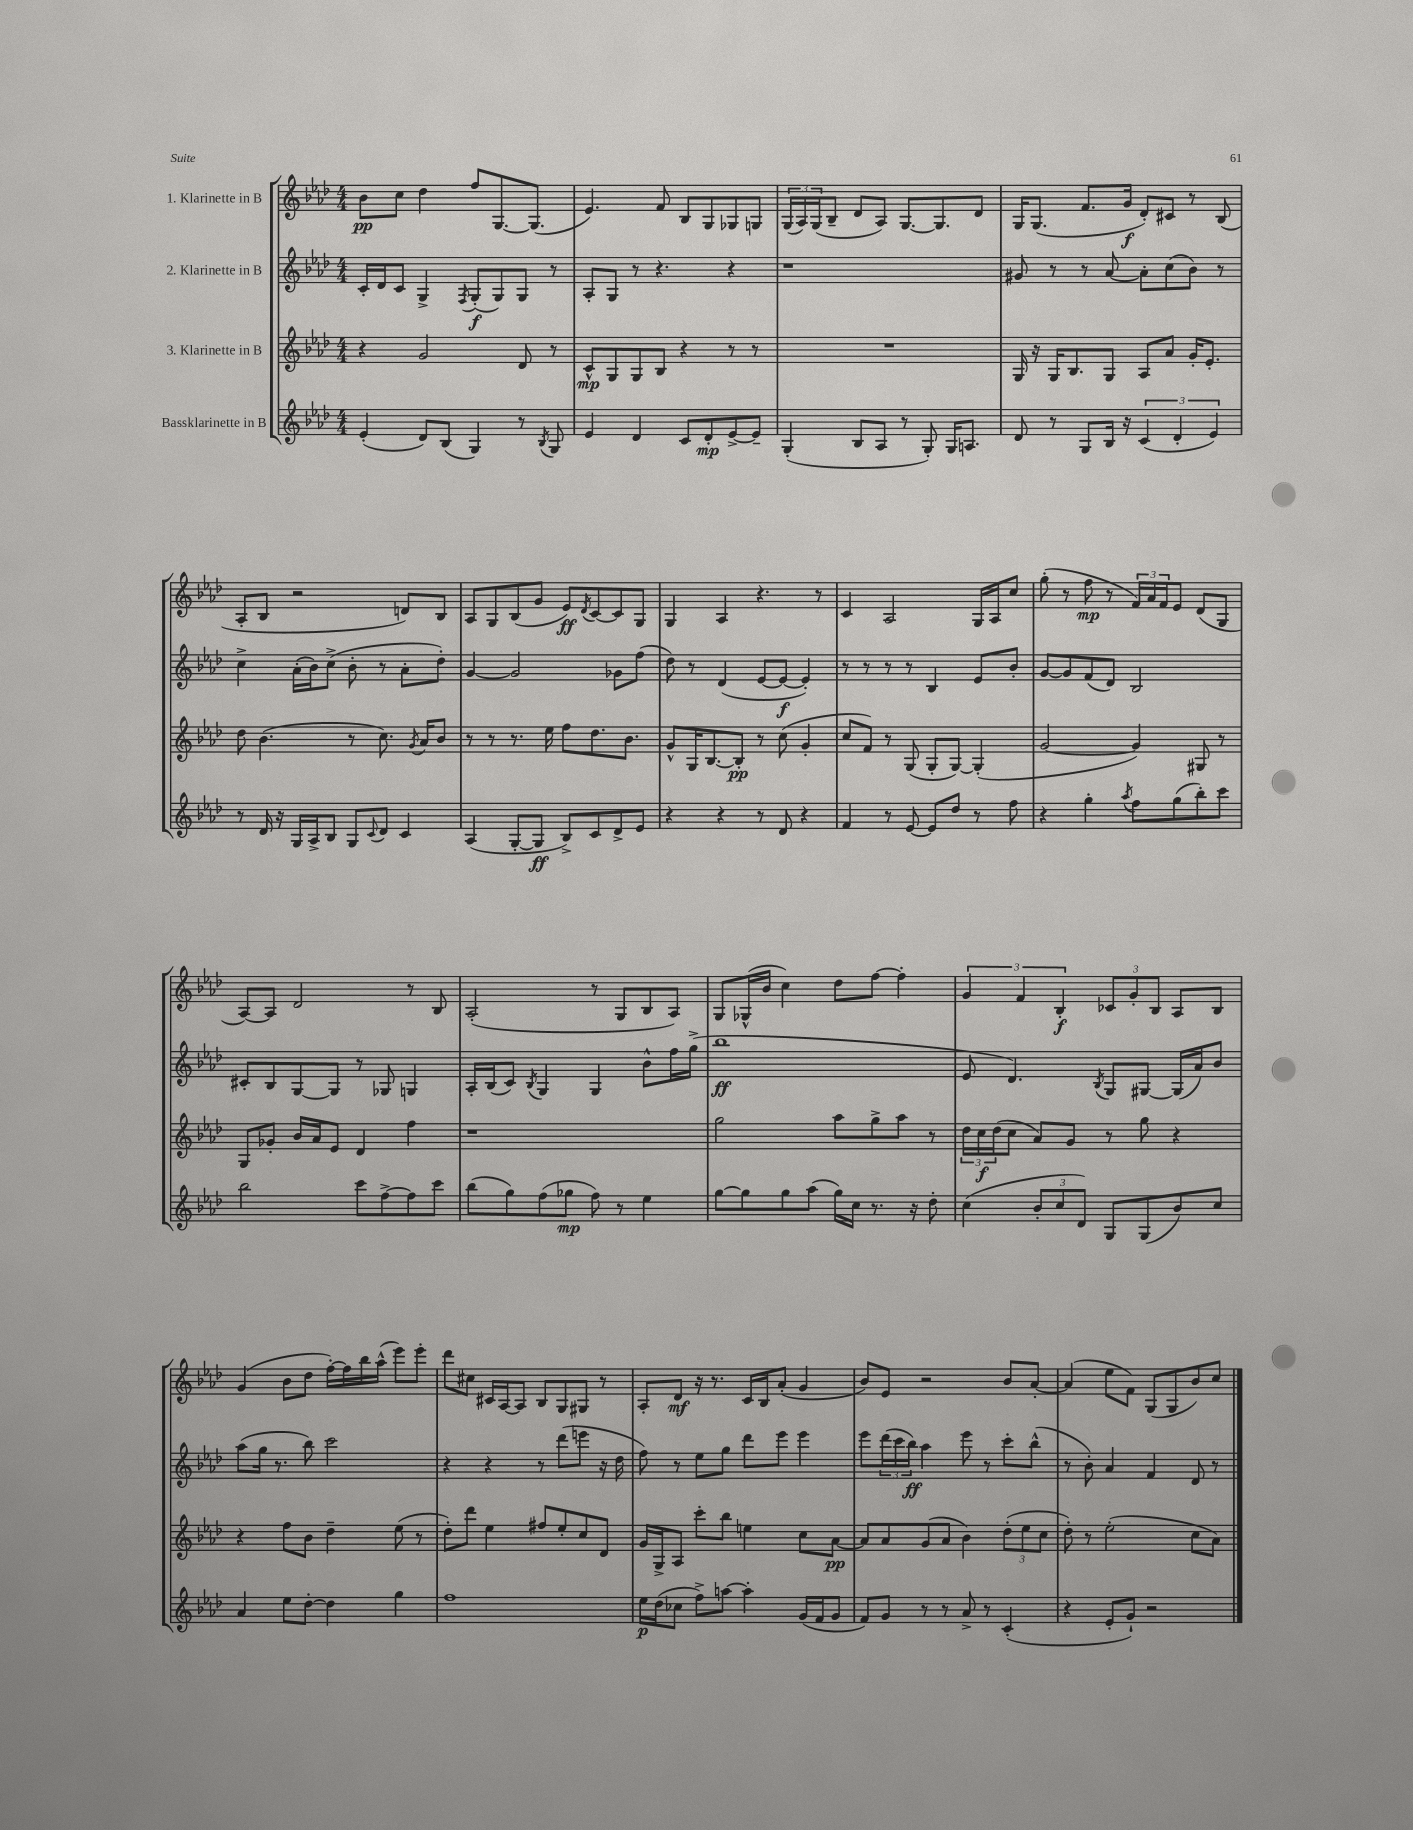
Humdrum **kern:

**kern	**dynam	**kern	**dynam	**kern	**dynam	**kern	**dynam
*part4	*part4	*part3	*part3	*part2	*part2	*part1	*part1
*staff4	*staff4	*staff3	*staff3	*staff2	*staff2	*staff1	*staff1
*I"Bassklarinette in B	*	*I"3. Klarinette in B	*	*I"2. Klarinette in B	*	*I"1. Klarinette in B	*
*clefG2	*	*clefG2	*	*clefG2	*	*clefG2	*
*k[b-e-a-d-]	*	*k[b-e-a-d-]	*	*k[b-e-a-d-]	*	*k[b-e-a-d-]	*
*M4/4	*	*M4/4	*	*M4/4	*	*M4/4	*
=48	=48	=48	=48	=48	=48	=48	=48
(4e-'/	.	4r	.	16c'/LL	.	8b-\L	pp
.	.	.	.	16d-/J	.	.	.
.	.	.	.	8c/J	.	8cc\J	.
8d-/L)	.	2g/	.	4G^/	.	4dd-\	.
(8B-/J	.	.	.	.	.	.	.
.	.	.	.	8qF/	.	.	.
4G/)	.	.	.	(8G'/L	f	8ff/L	.
.	.	.	.	8G/)	.	[8.G/	.
8r	.	8d-/	.	8G/J	.	.	.
.	.	.	.	.	.	(8.G/J]	.
8qB-/	.	.	.	.	.	.	.
8G/	.	8r	.	8r	.	.	.
=49	=49	=49	=49	=49	=49	=49	=49
4e-/	.	8c^^/L	mp	8A-'/L	.	4.e-/)	.
.	.	8G/	.	8G/J	.	.	.
4d-/	.	8G/	.	8r	.	.	.
.	.	8B-/J	.	4.r	.	8f/	.
8c/L	.	4r	.	.	.	8B-/L	.
8d-'/	mp	.	.	.	.	8G/	.
[8e-^/	.	8r	.	4r	.	8G-X/	.
8e-~/J]	.	8r	.	.	.	8Gn/J	.
=50	=50	=50	=50	=50	=50	=50	=50
(4G'/	.	1r	.	1r	.	(24G/LL	.
.	.	.	.	.	.	24A-/)	.
.	.	.	.	.	.	(24G/J	.
.	.	.	.	.	.	8B-~/J	.
8B-/L	.	.	.	.	.	8d-/L	.
8A-/J	.	.	.	.	.	8A-/J)	.
8r	.	.	.	.	.	[8.G/L	.
8G'/)	.	.	.	.	.	.	.
.	.	.	.	.	.	8.G/]	.
16G/KL	.	.	.	.	.	.	.
8.An/J	.	.	.	.	.	.	.
.	.	.	.	.	.	8d-/J	.
=51	=51	=51	=51	=51	=51	=51	=51
8d-/	.	16G/	.	8g#X/	.	16G/KL	.
.	.	16r	.	.	.	(8.G/J	.
8r	.	16G/KL	.	8r	.	.	.
.	.	8.B-/	.	.	.	.	.
8G/L	.	.	.	8r	.	8.f/L	.
16B-/Jk	.	8G/J	.	[8a-/	.	.	.
16r	.	.	.	.	.	16g/Jk	f
(6c/	.	8A-/L	.	8a-'\L]	.	8d-'/L)	.
.	.	8a-/J	.	(8cc\	.	8c#X/J	.
6d-'/	.	.	.	.	.	.	.
.	.	16g'/KL	.	8b-\J)	.	8r	.
.	.	8.e-'/J	.	.	.	.	.
6e-/)	.	.	.	.	.	.	.
.	.	.	.	8r	.	(8B-/	.
!!LO:LB:g=z
=52	=52	=52	=52	=52	=52	=52	=52
8r	.	8dd-\	.	4cc^\	.	8A-'/L	.
16d-/	.	(4.b-\	.	.	.	8B-/J	.
16r	.	.	.	.	.	.	.
16G/LL	.	.	.	(16a-'\LL	.	2r	.
16A-^/J	.	.	.	16b-\J)	.	.	.
8B-/J	.	.	.	(8cc^\J	.	.	.
8G/L	.	8r	.	8b-'\	.	.	.
8qqc/	.	.	.	.	.	.	.
8d-/J	.	8.cc\)	.	8r	.	.	.
4c/	.	.	.	8a-'\L	.	8dn/L)	.
.	.	8qg/	.	.	.	.	.
.	.	16a-/KL	.	.	.	.	.
.	.	8b-/J	.	8dd-'\J)	.	8B-/J	.
=53	=53	=53	=53	=53	=53	=53	=53
(4A-/	.	8r	.	[4g/	.	8A-/L	.
.	.	8r	.	.	.	8G/	.
[8G'/L	.	8.r	.	2g/]	.	(8B-/	.
8G/J]	ff	.	.	.	.	8g/J	.
.	.	16ee-\	.	.	.	.	.
8B-^/L)	.	8ff\L	.	.	.	8e-/L)	ff
.	.	.	.	.	.	8qd-/	.
8c/	.	8.dd-\	.	.	.	[8c/	.
8d-^/	.	.	.	8g-X\L	.	8c/]	.
.	.	8.b-\J	.	.	.	.	.
8e-/J	.	.	.	(8ff\J	.	8G/J	.
=54	=54	=54	=54	=54	=54	=54	=54
4r	.	8g^^/L	.	8dd-\)	.	4G/	.
.	.	16G/K	.	8r	.	.	.
.	.	[8.B-/	.	.	.	.	.
4r	.	.	.	(4d-/	.	4A-/	.
.	.	8B-'/J]	pp	.	.	.	.
8r	.	8r	.	[8e-/L	.	4.r	.
8d-/	.	(8cc\	.	8e-/J_	f	.	.
4r	.	4g'/	.	4e-'/])	.	.	.
.	.	.	.	.	.	8r	.
=55	=55	=55	=55	=55	=55	=55	=55
4f/	.	8cc/L	.	8r	.	4c/	.
.	.	8f/J)	.	8r	.	.	.
8r	.	8r	.	8r	.	2A-/	.
[8e-/	.	(8G/	.	8r	.	.	.
8e-/L]	.	8G'/L	.	4B-/	.	.	.
8dd-/J	.	[8G/J)	.	.	.	.	.
8r	.	(4G'/]	.	8e-/L	.	16G/LL	.
.	.	.	.	.	.	16A-/J	.
8ff\	.	.	.	8b-'/J	.	8cc/J	.
=56	=56	=56	=56	=56	=56	=56	=56
4r	.	[2g/	.	[8g/L	.	(8gg'\	.
.	.	.	.	8g/]	.	8r	.
4gg'\	.	.	.	(8f/	.	8ff\	mp
.	.	.	.	8d-/J)	.	8r	.
8qaa-/	.	.	.	.	.	.	.
8ff\L	.	4g/])	.	2B-/	.	24f/LL)	.
.	.	.	.	.	.	24a-/	.
.	.	.	.	.	.	24f/J	.
(8gg\	.	.	.	.	.	8e-/J	.
8bb-'\)	.	8G#X/	.	.	.	(8d-/L	.
8ccc\J	.	8r	.	.	.	8G/J	.
!!LO:LB:g=z
=57	=57	=57	=57	=57	=57	=57	=57
2bb-\	.	8G/L	.	8c#X'/L	.	[8A-/L)	.
.	.	8g-X'/J	.	8B-/	.	8A-/J]	.
.	.	16b-/LL	.	[8G/	.	2d-/	.
.	.	16a-/J	.	.	.	.	.
.	.	8e-/J	.	8G/J]	.	.	.
8ccc\L	.	4d-/	.	8r	.	.	.
[8ff^\	.	.	.	8G-X/	.	.	.
8ff\]	.	4ff\	.	4Gn/	.	8r	.
8ccc\J	.	.	.	.	.	8B-/	.
=58	=58	=58	=58	=58	=58	=58	=58
(8bb-\L	.	1r	.	16A-'/LL	.	(2A-'/	.
.	.	.	.	(16B-/J	.	.	.
8gg\)	.	.	.	8c/J)	.	.	.
.	.	.	.	8qB-/	.	.	.
(8ff\	.	.	.	4G/	.	.	.
8gg-X\J	mp	.	.	.	.	.	.
8ff\)	.	.	.	4G/	.	8r	.
8r	.	.	.	.	.	8G/L	.
4ee-\	.	.	.	8b-^^\L	.	8B-/	.
.	.	.	.	16ff\L	.	8A-/J)	.
.	.	.	.	(16gg^\JJ	.	.	.
=59	=59	=59	=59	=59	=59	=59	=59
[8gg\L	.	2gg\	.	1bb-	ff	8G/L	.
8gg\]	.	.	.	.	.	(16G-X^^/L	.
.	.	.	.	.	.	16b-/JJ	.
8gg\	.	.	.	.	.	4cc\)	.
(8aa-\J	.	.	.	.	.	.	.
16gg\LL)	.	8aa-\L	.	.	.	8dd-\L	.
16cc\JJ	.	.	.	.	.	.	.
8.r	.	8gg^\	.	.	.	[8ff\J	.
.	.	8aa-\J	.	.	.	4ff'\]	.
16r	.	.	.	.	.	.	.
8dd-'\	.	8r	.	.	.	.	.
=60	=60	=60	=60	=60	=60	=60	=60
(4cc\	.	24dd-\LL	.	8e-/	.	6g/	.
.	.	24cc\	f	.	.	.	.
.	.	(24dd-\J	.	.	.	.	.
.	.	8cc\J	.	4.d-/)	.	.	.
.	.	.	.	.	.	6f/	.
12b-'/L	.	8a-/L)	.	.	.	.	.
12cc/	.	.	.	.	.	6B-'/	f
.	.	8g/J	.	.	.	.	.
12d-/J)	.	.	.	.	.	.	.
.	.	.	.	8qB-/	.	.	.
8G/L	.	8r	.	8G/L	.	12c-X/L	.
.	.	.	.	.	.	12g'/	.
(8G/	.	8gg\	.	[8G#X/J	.	.	.
.	.	.	.	.	.	12B-/J	.
8b-/)	.	4r	.	(16G#/LL]	.	8A-/L	.
.	.	.	.	16a-/J)	.	.	.
8cc/J	.	.	.	8b-/J	.	8B-/J	.
!!LO:LB:g=z
=61	=61	=61	=61	=61	=61	=61	=61
4a-/	.	4r	.	(8aa-\L	.	(4g/	.
.	.	.	.	16gg\Jk	.	.	.
.	.	.	.	8.r	.	.	.
8ee-\L	.	8ff\L	.	.	.	8b-\L	.
[8dd-'\J	.	8b-\J	.	8bb-\)	.	8dd-\J	.
4dd-\]	.	4dd-~\	.	2ccc\	.	[16ff'\LL)	.
.	.	.	.	.	.	16ff\]	.
.	.	.	.	.	.	16bb-\	.
.	.	.	.	.	.	(16aa-^^\JJ	.
4gg\	.	(8ee-\	.	.	.	8eee-\L)	.
.	.	8r	.	.	.	8eee-'\J	.
=62	=62	=62	=62	=62	=62	=62	=62
1ff	.	8dd-'\L)	.	4r	.	8ddd-\L	.
.	.	8ddd-\J	.	.	.	8cc#X\J	.
.	.	4ee-\	.	4r	.	16c#X/LL	.
.	.	.	.	.	.	[16A-/J	.
.	.	.	.	.	.	8A-/J]	.
.	.	8ff#X/L	.	8r	.	8B-/L	.
.	.	8ee-'/	.	(8ddd-\L	.	8G/	.
.	.	8cc/	.	8eeen\J	.	8G#X/J	.
.	.	8d-/J	.	16r	.	8r	.
.	.	.	.	16dd-\	.	.	.
=63	=63	=63	=63	=63	=63	=63	=63
16ee-\LL	p	16g/LL	.	8ff\)	.	8A-'/L	.
(16dd-\J	.	16G^/J	.	.	.	.	.
8cc-X\J	.	8A-/J	.	8r	.	8d-/J	mf
8ff^\L)	.	8ccc'\L	.	8ee-\L	.	16r	.
.	.	.	.	.	.	8.r	.
[8aan\J	.	8bb-\J	.	8gg\J	.	.	.
4aa'\]	.	4een\	.	8ddd-\L	.	16c/LL	.
.	.	.	.	.	.	16B-/J	.
.	.	.	.	8eee-\J	.	(8a-'/J	.
(16g/LL	.	8cc\L	.	4eee-\	.	4g/	.
16f/J	.	.	.	.	.	.	.
8g/J	.	[8a-\J	pp	.	.	.	.
=64	=64	=64	=64	=64	=64	=64	=64
8f/L)	.	8a-/L]	.	8eee-\L	.	8b-/L)	.
8g/J	.	8a-/	.	(24ddd-\L	.	8e-/J	.
.	.	.	.	24ccc\	.	.	.
.	.	.	.	24bb-\JJ)	ff	.	.
8r	.	(8g/	.	4aa-\	.	2r	.
8r	.	8a-/J	.	.	.	.	.
8a-^/	.	4b-\)	.	8eee-\	.	.	.
8r	.	.	.	8r	.	.	.
(4c'/	.	(12dd-'\L	.	8ccc'\L	.	8b-/L	.
.	.	12ee-\	.	.	.	.	.
.	.	.	.	(8bb-^^\J	.	[8a-'/J	.
.	.	12cc\J	.	.	.	.	.
=65	=65	=65	=65	=65	=65	=65	=65
4r	.	8dd-'\)	.	8r	.	(4a-/]	.
.	.	8r	.	8b-'\)	.	.	.
8e-'/L	.	(2ee-'\	.	4a-/	.	8ee-\L	.
8g`/J)	.	.	.	.	.	8f\J)	.
2r	.	.	.	4f/	.	(8G/L	.
.	.	.	.	.	.	8G/	.
.	.	8cc\L	.	8d-/	.	8b-/)	.
.	.	8a-\J)	.	8r	.	8cc/J	.
==	==	==	==	==	==	==	==
*-	*-	*-	*-	*-	*-	*-	*-
